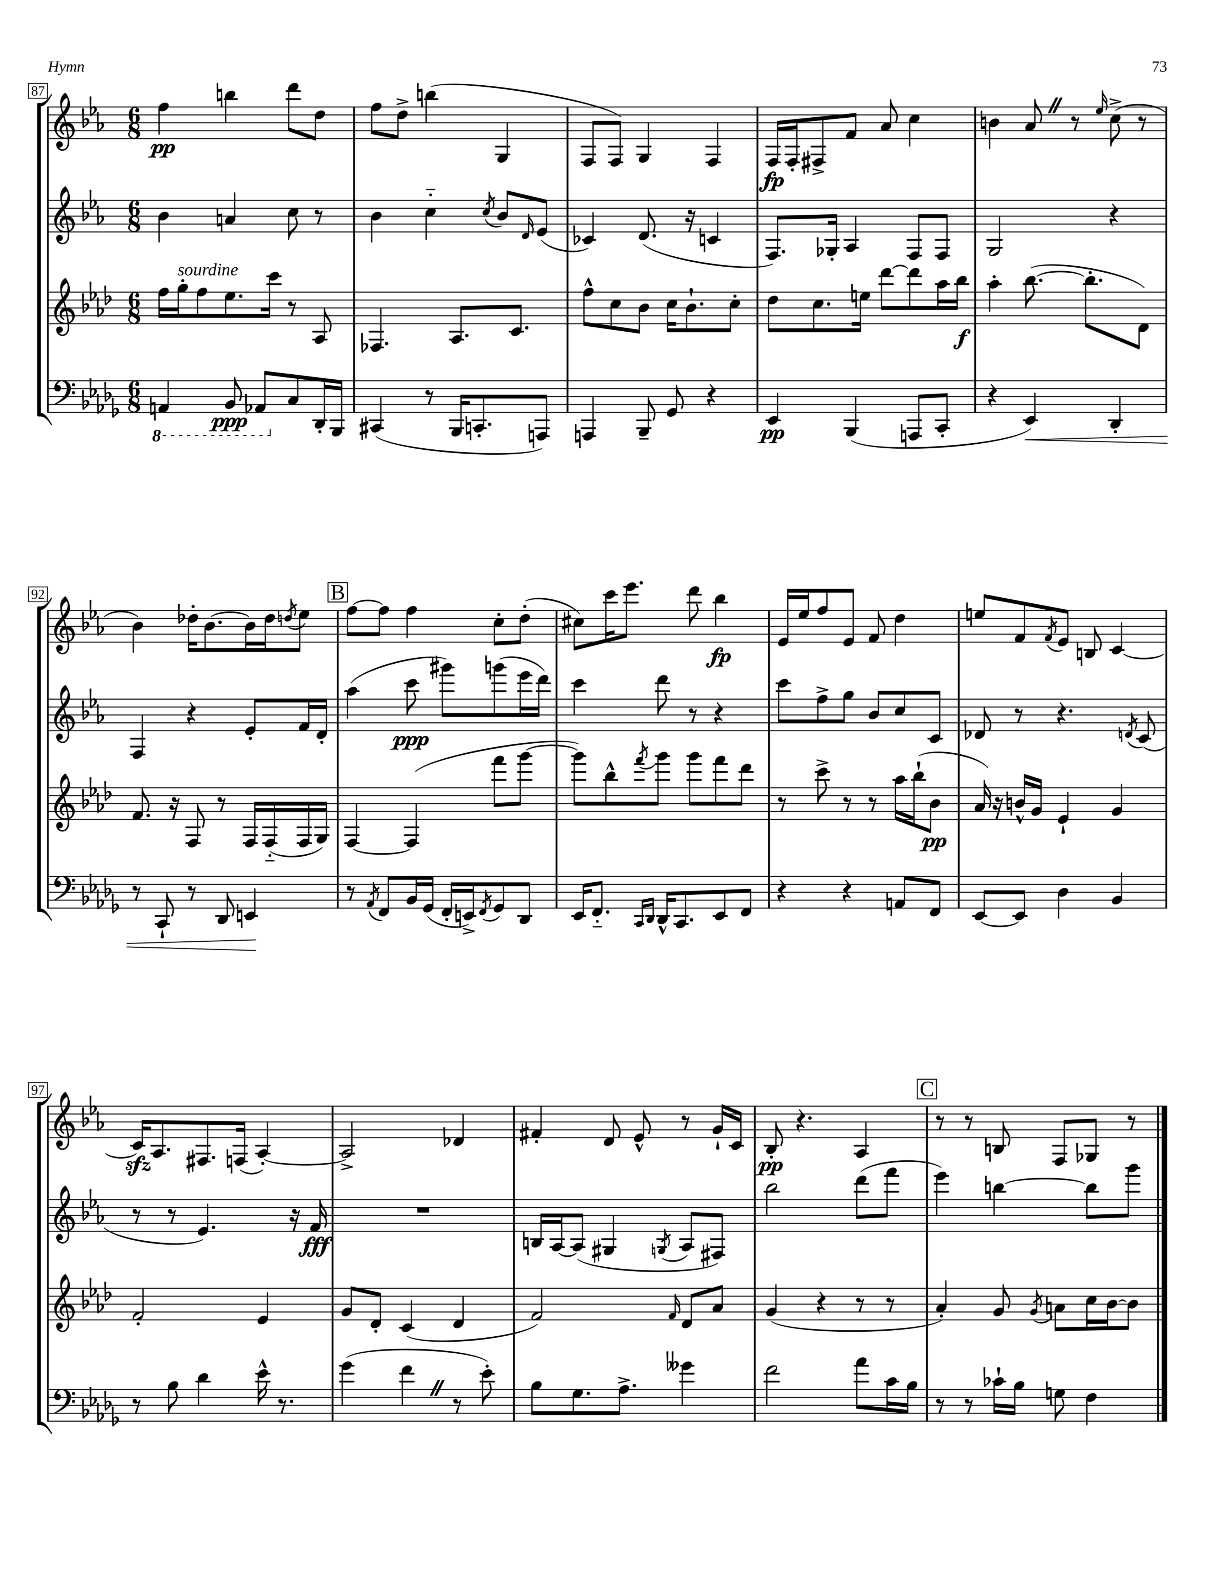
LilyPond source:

<<
\new StaffGroup <<
\new Staff = "s0" {
    \clef treble \key ees \major \numericTimeSignature \time 6/8
    f''4\pp b''4 d'''8 d''8 |
    f''8 d''8-> b''4( g4 |
    f8 f8) g4 f4 |
    f16\fp f16-. fis8-> f'8 aes'8 c''4 |
    b'4 aes'8 \once \override BreathingSign.text = \markup { \musicglyph "scripts.caesura.straight" } \breathe r8 \grace { ees''16 } c''8->( r8 |
    bes'4) des''16-. bes'8.~ bes'16 des''16 \acciaccatura { d''8 } ees''8 |
    \mark \markup { \box "B" } f''8~ f''8 f''4 c''8-. d''8-.( |
    cis''8) c'''16 ees'''8. d'''8 bes''4\fp |
    ees'16 ees''16 f''8 ees'8 f'8 d''4 |
    e''8 f'8 \acciaccatura { f'8 } ees'8 b8 c'4~ |
    c'16\sfz aes8. fis8. f16( aes4~-.) |
    aes2-> des'4 |
    fis'4-. d'8 ees'8-^ r8 g'16-! c'16 |
    bes8-.\pp r4. aes4 |
    \mark \markup { \box "C" } r8 r8 b8 f8 ges8 r8 \bar "|." |
}
\new Staff = "s1" {
    \clef treble \key ees \major \numericTimeSignature \time 6/8
    bes'4 a'4 c''8 r8 |
    bes'4 c''4-_ \acciaccatura { c''8 } bes'8 \grace { d'16 } ees'8( |
    ces'4) d'8.( r16 c'4 |
    f8.) ges16-. aes4 f8 f8 |
    g2 r4 |
    f4 r4 ees'8-. f'16 d'16-. |
    \mark \markup { \box "B" } aes''4( c'''8\ppp gis'''8) g'''8( ees'''16 d'''16) |
    c'''4 d'''8 r8 r4 |
    c'''8 f''8-> g''8 bes'8 c''8 c'8 |
    des'8 r8 r4. \acciaccatura { d'8 } c'8( |
    r8 r8 ees'4.) r16 f'16\fff |
    R2. |
    b16 aes16~ aes8( gis4 \acciaccatura { g8 } aes8 fis8) |
    bes''2 d'''8( f'''8 |
    \mark \markup { \box "C" } ees'''4) b''4~ b''8 g'''8 \bar "|." |
}
\new Staff = "s2" {
    \clef treble \key aes \major \numericTimeSignature \time 6/8
    f''16 g''16-.^\markup { \italic "sourdine" } f''8 ees''8. c'''16 r8 aes8 |
    fes4. aes8. c'8. |
    f''8-^ c''8 bes'8 c''16 bes'8.-! c''8-. |
    des''8 c''8. e''16 des'''8~ des'''8 aes''16 bes''16\f |
    aes''4-. bes''8.~( bes''8.-. des'8) |
    f'8. r16 f8 r8 f16 f16-_( f16 g16) |
    \mark \markup { \box "B" } f4~ f4( f'''8 g'''8~ |
    g'''8) bes''8-^ \acciaccatura { f'''8 } g'''8 g'''8 f'''8 des'''8 |
    r8 c'''8-> r8 r8 aes''16 bes''16-!( bes'8\pp |
    aes'16) r16 b'16-^ g'16 ees'4-! g'4 |
    f'2-. ees'4 |
    g'8 des'8-. c'4( des'4 |
    f'2) \grace { f'16 } des'8 aes'8 |
    g'4( r4 r8 r8 |
    \mark \markup { \box "C" } aes'4-.) g'8 \acciaccatura { g'8 } a'8 c''16 bes'16~ bes'8 \bar "|." |
}
\new Staff = "s3" {
    \clef bass \key des \major \numericTimeSignature \time 6/8
    \ottava #-1 a,,4 bes,,8\ppp aes,,8 \ottava #0 c8 des,16-. bes,,16 |
    cis,4( r8 bes,,16 c,8.-. a,,8) |
    a,,4 bes,,8-- ges,8 r4 |
    ees,4\pp bes,,4( a,,8 c,8-. |
    r4 ees,4\<) des,4-. |
    r8 c,8-! r8 des,8 e,4\! |
    \mark \markup { \box "B" } r8 \acciaccatura { aes,8 } f,8 bes,16 ges,16( f,16-. e,16->) \acciaccatura { f,8 } ges,8 des,8 |
    ees,16 f,8.-_ \grace { c,16 des,16 } des,16-^ c,8. ees,8 f,8 |
    r4 r4 a,8 f,8 |
    ees,8~ ees,8 des4 bes,4 |
    r8 bes8 des'4 ees'16-^ r8. |
    ges'4( f'4 \once \override BreathingSign.text = \markup { \musicglyph "scripts.caesura.straight" } \breathe r8 ees'8-.) |
    bes8 ges8. aes8.-> geses'4 |
    f'2 aes'8 c'16 bes16 |
    \mark \markup { \box "C" } r8 r8 ces'16-! bes16 g8 f4 \bar "|." |
}
>>
>>
\layout { \context { \Score currentBarNumber = #87 \override BarNumber.stencil = #(make-stencil-boxer 0.1 0.3 ly:text-interface::print) } }
